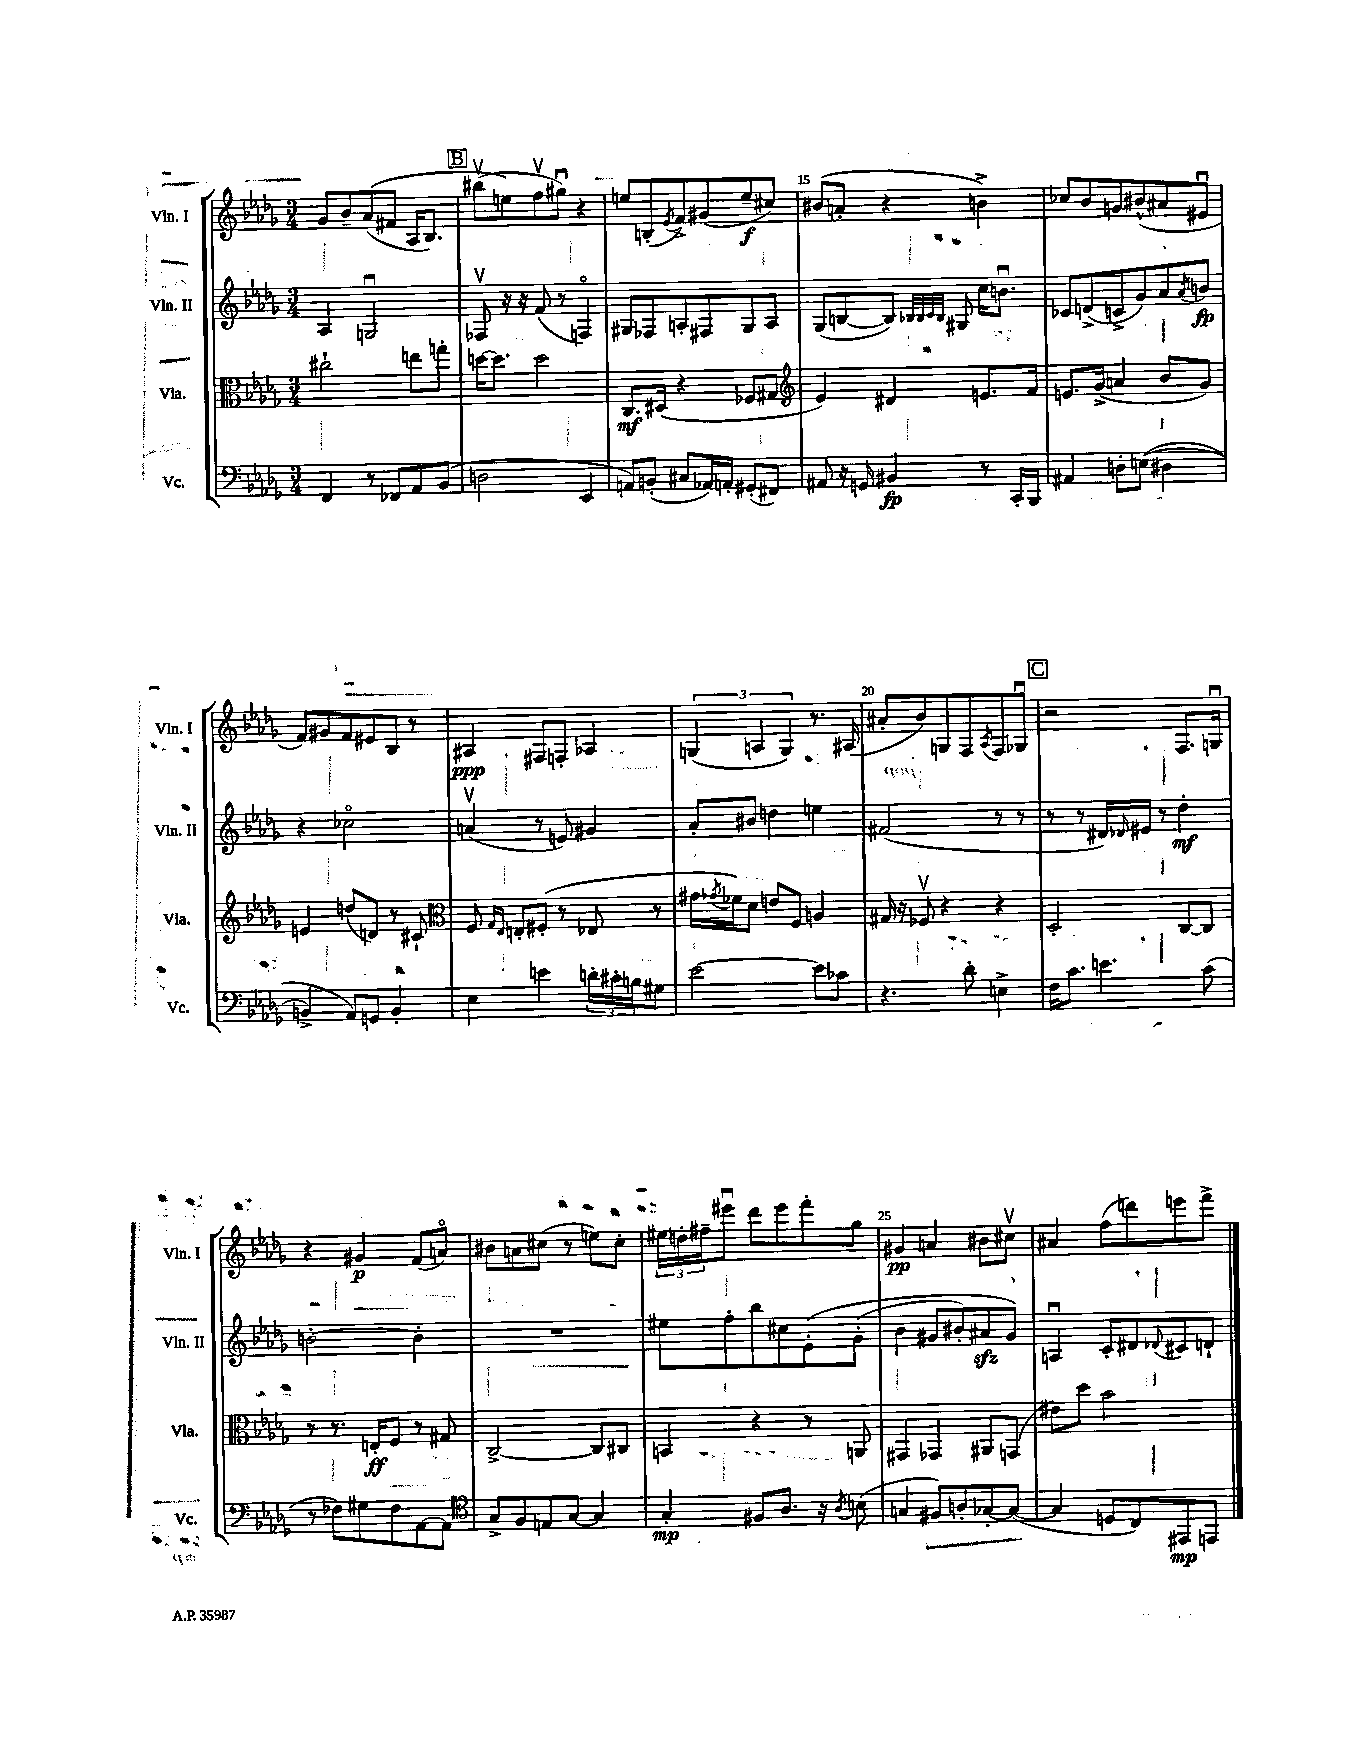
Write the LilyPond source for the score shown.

<<
\new StaffGroup <<
\new Staff = "s0" \with { instrumentName = "Vln. I" shortInstrumentName = "Vln. I" } {
    \clef treble \key des \major \numericTimeSignature \time 3/4
    ges'8 bes'8-- aes'8(\( fis'8 aes16 bes8.) |
    \mark \markup { \box "B" } bis''8\upbow( e''8\) f''8\upbow gis''8\downbow) r4 |
    e''8 b8-.( \acciaccatura { ees'8 } f'8->) gis'8( e''8--\f cis''8) |
    bis'8( a'8-. r4 b'4->) |
    ces''8 bes'8 g'8 bis'8-^( ais'8 eis'8\downbow |
    f'8) gis'8 f'8 eis'8 bes8 r8 |
    ais4\ppp fis8 f8-. aes4 |
    \tuplet 3/2 { g4( a4 g4) } r8. ais16( |
    ais'8-. bes'8) g8 f8 \acciaccatura { aes8 } f8 ges8\downbow |
    \mark \markup { \box "C" } r2 f8. g16\downbow |
    r4 gis'4\p f'8( a'8\flageolet) |
    bis'8 a'8 cis''8( r8 e''8) cis''8-. |
    \tuplet 3/2 { eis''16 d''16-. fis''16-- } eis'''8\downbow des'''8 eis'''8 f'''8-. ges''8 |
    gis'4\pp a'4 bis'8 cis''8\upbow |
    ais'4 f''8( d'''8) e'''8 f'''8-> \bar "|." |
}
\new Staff = "s1" \with { instrumentName = "Vln. II" shortInstrumentName = "Vln. II" } {
    \clef treble \key des \major \numericTimeSignature \time 3/4
    aes4 g2\downbow |
    \mark \markup { \box "B" } fes8\upbow r16 r16 f'8( r8 f4\flageolet) |
    gis8 fes8 a8-. fis8 gis8 a8 |
    ges8( b8~ b8) \grace { bes32 bes32 c'32 bes32 } gis8 c''16 b'8.\downbow |
    ces'8 d'8->( c'8-> ges'8) aes'8 \acciaccatura { aes'8 } b'8\fp |
    r4 ces''2\flageolet |
    a'4\upbow( r8 e'8) gis'4 |
    aes'8-. bis'8 d''4 e''4 |
    fis'2( r8 r8 |
    \mark \markup { \box "C" } r8 r8 dis'16) \grace { des'16 } eis'16 r8 des''4-.\mf |
    b'2~-. b'4-. |
    R2. |
    eis''8 f''8-. bes''8 cis''8 ees'8-.\( ges'8-.( |
    bes'4 gis'8 bis'8-.) ais'8\sfz gis'8\) |
    a4\downbow c'8-. dis'8 \appoggiatura { des'8 } cis'8 d'8-! \bar "|." |
}
\new Staff = "s2" \with { instrumentName = "Vla." shortInstrumentName = "Vla." } {
    \clef alto \key des \major \numericTimeSignature \time 3/4
    cis''2-! e''8 g''8-. |
    \mark \markup { \box "B" } d''16~ d''8. d''2 |
    c8.\mf dis16( r4 fes8 gis8 |
    \clef treble ees'4) dis'4 e'8. f'16 |
    e'8. ges'16->( a'4 bes'8 ges'8) |
    e'4 d''8( d'8) r8 cis'8-! |
    \clef alto f8 \grace { ges16 ees16 } e8-. fis8-.( r8 ees8 r8 |
    gis'16 \acciaccatura { ges'8 } fes'16) des'8 e'8 f8 a4 |
    gis16 r16 fes8\upbow r4 r4 |
    \mark \markup { \box "C" } des2-. c8~ c8 |
    r8 r8. e16-.\ff f8 r8 gis8 |
    c2~-> c8 cis8 |
    b,4 r4 r8 a,8 |
    gis,4 ges,4 ais,8 g,8( |
    eis'8) des''8 bes'2 \bar "|." |
}
\new Staff = "s3" \with { instrumentName = "Vc." shortInstrumentName = "Vc." } {
    \clef bass \key des \major \numericTimeSignature \time 3/4
    f,4 r8 fes,8 aes,8 bes,8( |
    \mark \markup { \box "B" } d2 ees,4 |
    a,8) b,8-.( cis8 aes,16) a,16-. gis,8-.( fis,8) |
    ais,8 r16 g,16 bis,4\fp r8 c,16-. bes,,16 |
    ais,4 d8-. e8(\( dis4 |
    b,4->) aes,8\) g,8 b,4-. |
    ees4 e'4 \tuplet 3/2 { d'16-. cis'16-. b16 } gis8 |
    ees'2~ ees'8 ces'8 |
    r4. des'8-. e4-> |
    \mark \markup { \box "C" } f16 c'8. e'4. c'8( |
    r8 fes8) gis8 fes8 aes,8~ aes,8 |
    \clef tenor ges8-> f8 e8 ges8~ ges4 |
    ges4-.\mp fis8 aes8. r16 \acciaccatura { aes8 } b8( |
    g4 fis8) a8-. ges8~-. ges8~( |
    ges4 d8 c8) eis,8\mp e,8 \bar "|." |
}
>>
>>
\layout { \context { \Score currentBarNumber = #12 \override BarNumber.break-visibility = ##(#f #t #t) barNumberVisibility = #(every-nth-bar-number-visible 5) } }
